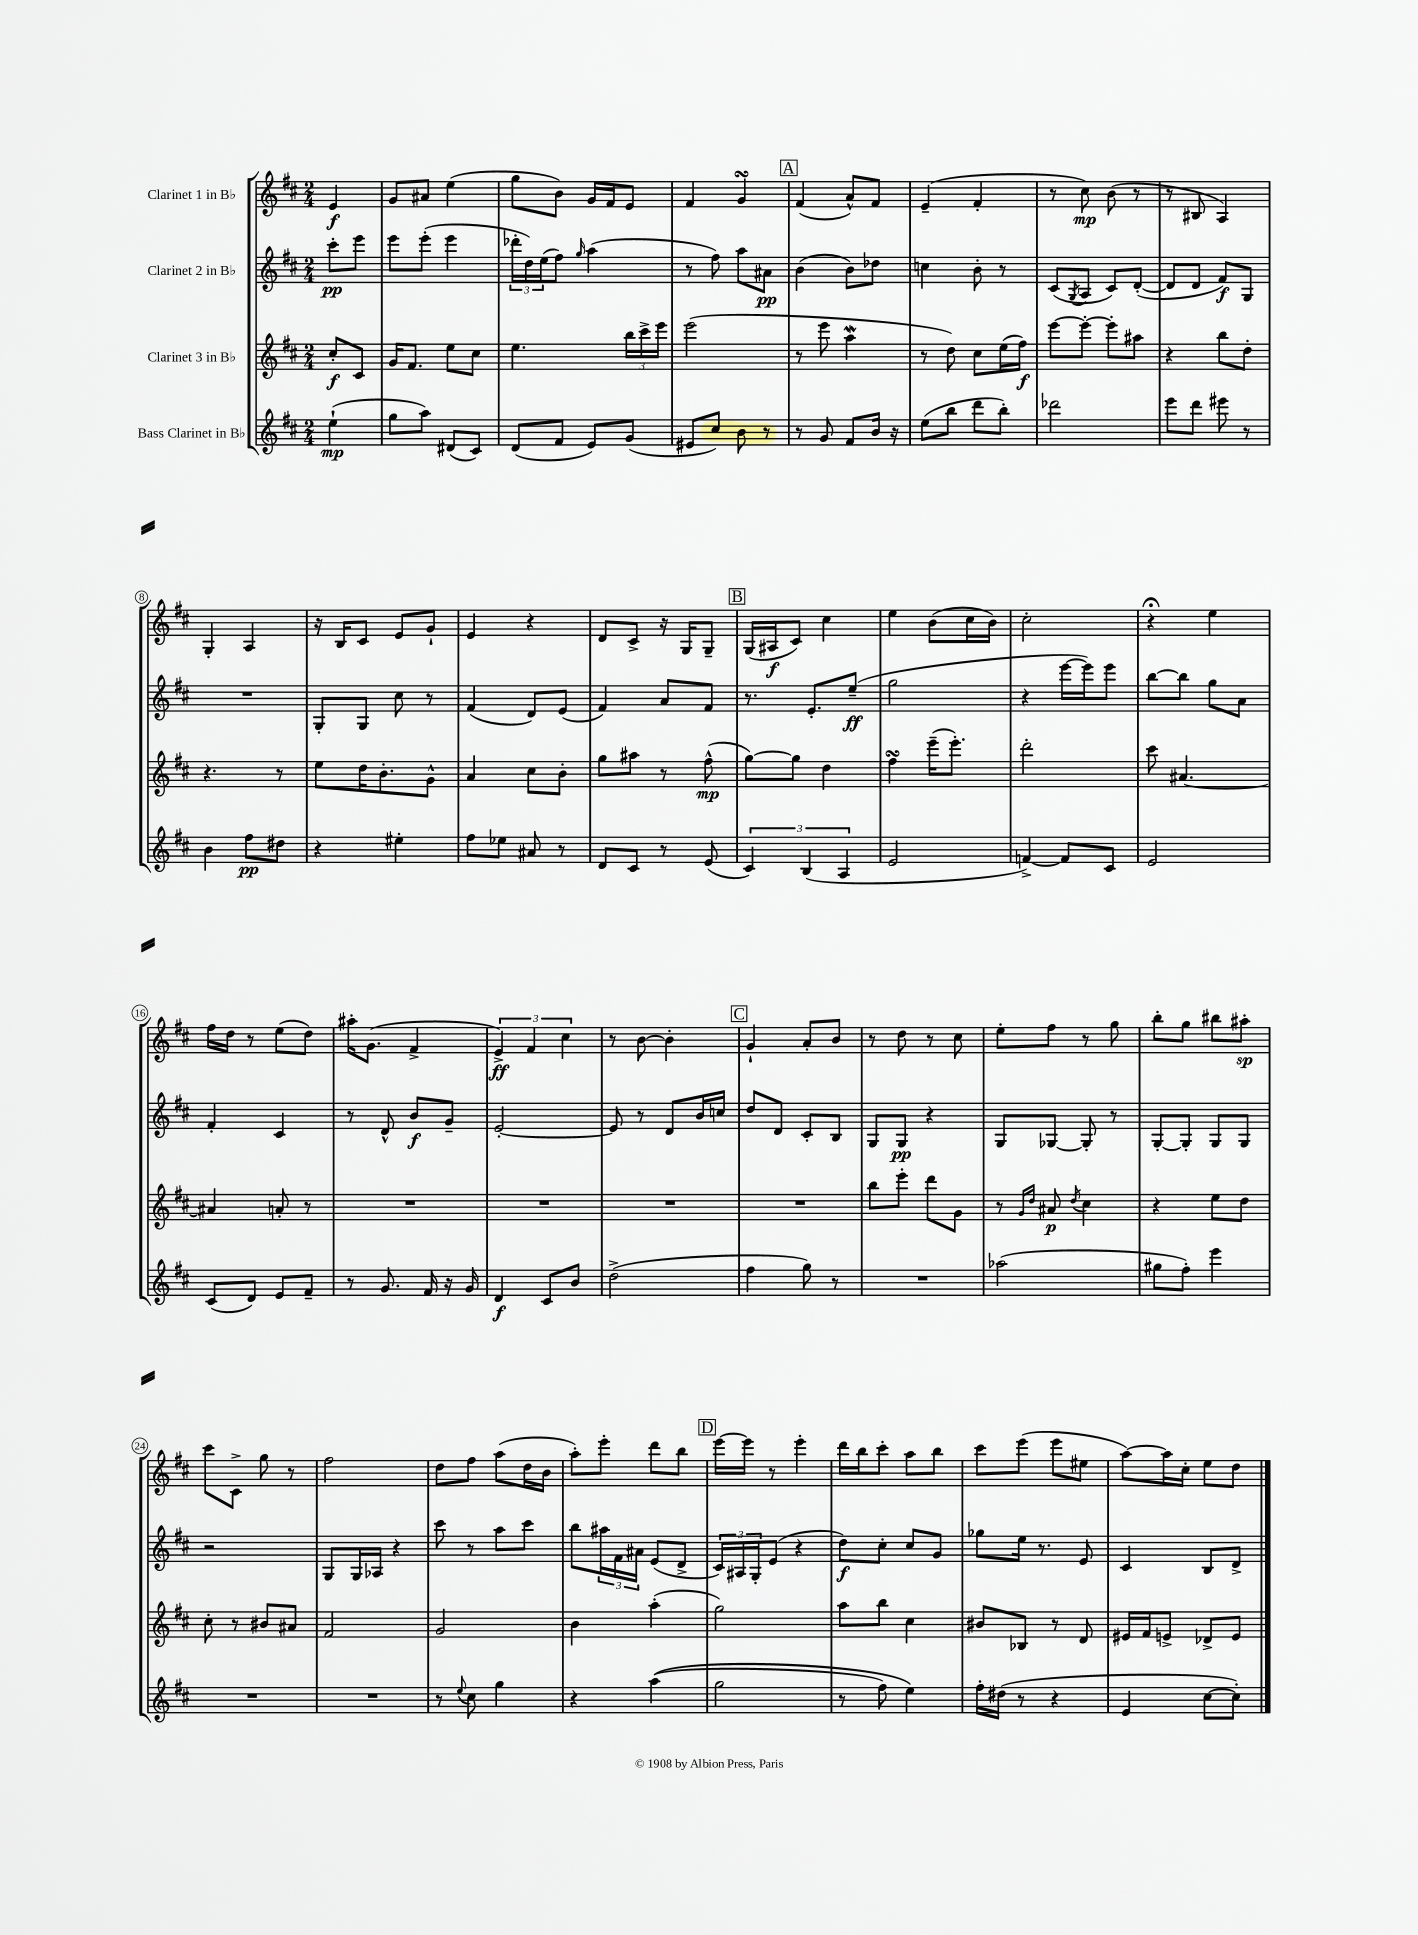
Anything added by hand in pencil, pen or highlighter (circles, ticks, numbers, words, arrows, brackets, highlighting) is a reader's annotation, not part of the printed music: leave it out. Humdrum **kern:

**kern	**kern	**kern	**kern
*staff4	*staff3	*staff2	*staff1
*clefG2	*clefG2	*clefG2	*clefG2
*k[f#c#]	*k[f#c#]	*k[f#c#]	*k[f#c#]
*M2/4	*M2/4	*M2/4	*M2/4
(4ee`	8cc#'	8ccc#'	4e
.	8c#	8eee	.
=	=	=	=
8gg	16g	8eee	8g
.	8.f#	.	.
8aa)	.	(8eee'	8a#
(8d#	8ee	4eee	(4ee
8c#)	8cc#	.	.
=	=	=	=
(8d	4.ee	24ddd-'	8gg
.	.	24dd)	.
.	.	(24ee	.
8f#	.	8ff#)	8b)
.	.	16qqgg	.
8e)	.	(4aa	16g
.	.	.	16f#
(8g	24bb	.	8e
.	24ccc#^	.	.
.	24eee	.	.
=	=	=	=
8e#	(2eee	8r	4f#
8cc#)	.	8ff#)	.
8b	.	8aa	4g
8r	.	8a#	.
=	=	=	=
8r	8r	(4b	(4f#
8g	8eee	.	.
8f#	4aa	8b)	8a^^)
16b	.	8dd-	8f#
16r	.	.	.
=	=	=	=
(8ee	8r	4cc	(4e~
8bb	8dd)	.	.
8ddd	8cc#	8b'	4f#'
8bb')	(16ee	8r	.
.	16ff#)	.	.
=	=	=	=
2ddd-	[8eee	(8c#	8r
.	.	8qG	.
.	8eee'_	8A	8cc#)
.	8eee']	8c#)	(8b
.	8aa#	([8d'	8r
=	=	=	=
8eee	4r	8d]	8r
8ddd	.	8d	8B#
8eee#	8bb	8f#)	4A)
8r	8dd'	8G	.
=	=	=	=
4b	4.r	2r	4G'
8ff#	.	.	4A
8dd#	8r	.	.
=	=	=	=
4r	8ee	8G'	16r
.	.	.	16B
.	16dd	8G	8c#
.	8.b'	.	.
4ee#'	.	8cc#	8e
.	8g^^	8r	8g`
=	=	=	=
8ff#	4a	(4f#	4e
8ee-	.	.	.
8a#	8cc#	8d)	4r
8r	8b'	(8e	.
=	=	=	=
8d	8gg	4f#)	8d
8c#	8aa#	.	8c#^
8r	8r	8a	16r
.	.	.	16G
(8e	(8ff#^^	8f#	8G~
=	=	=	=
6c#)	[8gg)	8.r	(16G
.	.	.	16A#
.	8gg]	.	8c#)
(6B	.	.	.
.	.	8.e'	.
.	4dd	.	4cc#
6A	.	.	.
.	.	(8ee~	.
=	=	=	=
2e	4ff#	2gg	4ee
.	(16eee~	.	(8b
.	8.eee')	.	.
.	.	.	16cc#
.	.	.	16b)
=	=	=	=
[4f^)	2ddd'	4r	2cc#'
8f]	.	[16eee	.
.	.	16eee])	.
8c#	.	8eee	.
=	=	=	=
2e	8ccc#	[8bb	4r;
.	[4.a#	8bb]	.
.	.	8gg	4ee
.	.	8a	.
=	=	=	=
(8c#	4a#]	4f#'	16ff#
.	.	.	16dd
8d)	.	.	8r
8e	8a'	4c#	(8ee
8f#~	8r	.	8dd)
=	=	=	=
8r	2r	8r	16aa#'
.	.	.	(8.g
8.g	.	8d^^	.
.	.	8b	4f#^
16f#	.	.	.
16r	.	8g~	.
16g	.	.	.
=	=	=	=
4d	2r	[2e'	6e^)
.	.	.	6f#
8c#	.	.	.
.	.	.	6cc#
8b	.	.	.
=	=	=	=
(2dd^	2r	8e]	8r
.	.	8r	[8b
.	.	8d	4b']
.	.	16b	.
.	.	16cc	.
=	=	=	=
4ff#	2r	8dd	4g`
.	.	8d	.
8gg)	.	8c#'	8a'
8r	.	8B	8b
=	=	=	=
2r	8bb	8G	8r
.	8eee'	8G	8dd
.	8ddd	4r	8r
.	8g	.	8cc#
=	=	=	=
(2aa-	8r	8G	8ee'
.	16qqg	.	.
.	16qqdd	.	.
.	8a#	[8G-	8ff#
.	8qdd	.	.
.	4cc#	8G-']	8r
.	.	8r	8gg
=	=	=	=
8gg#	4r	[8G'	8bb'
8ff#')	.	8G']	8gg
4eee	8ee	8G	8bb#
.	8dd	8G	8aa#'
=	=	=	=
2r	8cc#'	2r	8ccc#
.	8r	.	8c#^
.	8b#	.	8gg
.	8a#	.	8r
=	=	=	=
2r	2f#	8G	2ff#
.	.	16G	.
.	.	16A-	.
.	.	4r	.
=	=	=	=
8r	2g	8ccc#	8dd
8qqee	.	.	.
8cc#	.	8r	8ff#
4gg	.	8aa	(8aa
.	.	8ccc#	16dd
.	.	.	16b
=	=	=	=
4r	4b	8bb	8aa')
.	.	24aa#	8eee'
.	.	24f#	.
.	.	24a#	.
&((4aa	(4aa'	(8e	8ddd
.	.	8d^	8bb
=	=	=	=
2gg	2gg)	24c#)	[16eee
.	.	24A#	.
.	.	.	16eee]
.	.	24G'	.
.	.	(8e	8r
.	.	4r	4eee'
=	=	=	=
8r	8aa	8dd)	16ddd
.	.	.	16bb
8ff#)	8bb	8cc#'	8ccc#'
4ee&)	4cc#	8cc#	8aa
.	.	8g	8bb
=	=	=	=
16ff#'	8b#	8gg-	8ccc#
(16dd#	.	.	.
8r	8B-	16ee	(8eee
.	.	8.r	.
4r	8r	.	8eee
.	8d	8e	8ee#
=	=	=	=
4e	16e#	4c#	[8aa)
.	16f#	.	.
.	8e^	.	16aa]
.	.	.	16cc#'
[8cc#	8d-^	8B	8ee
8cc#'])	8e	8d^	8dd
==	==	==	==
*-	*-	*-	*-
